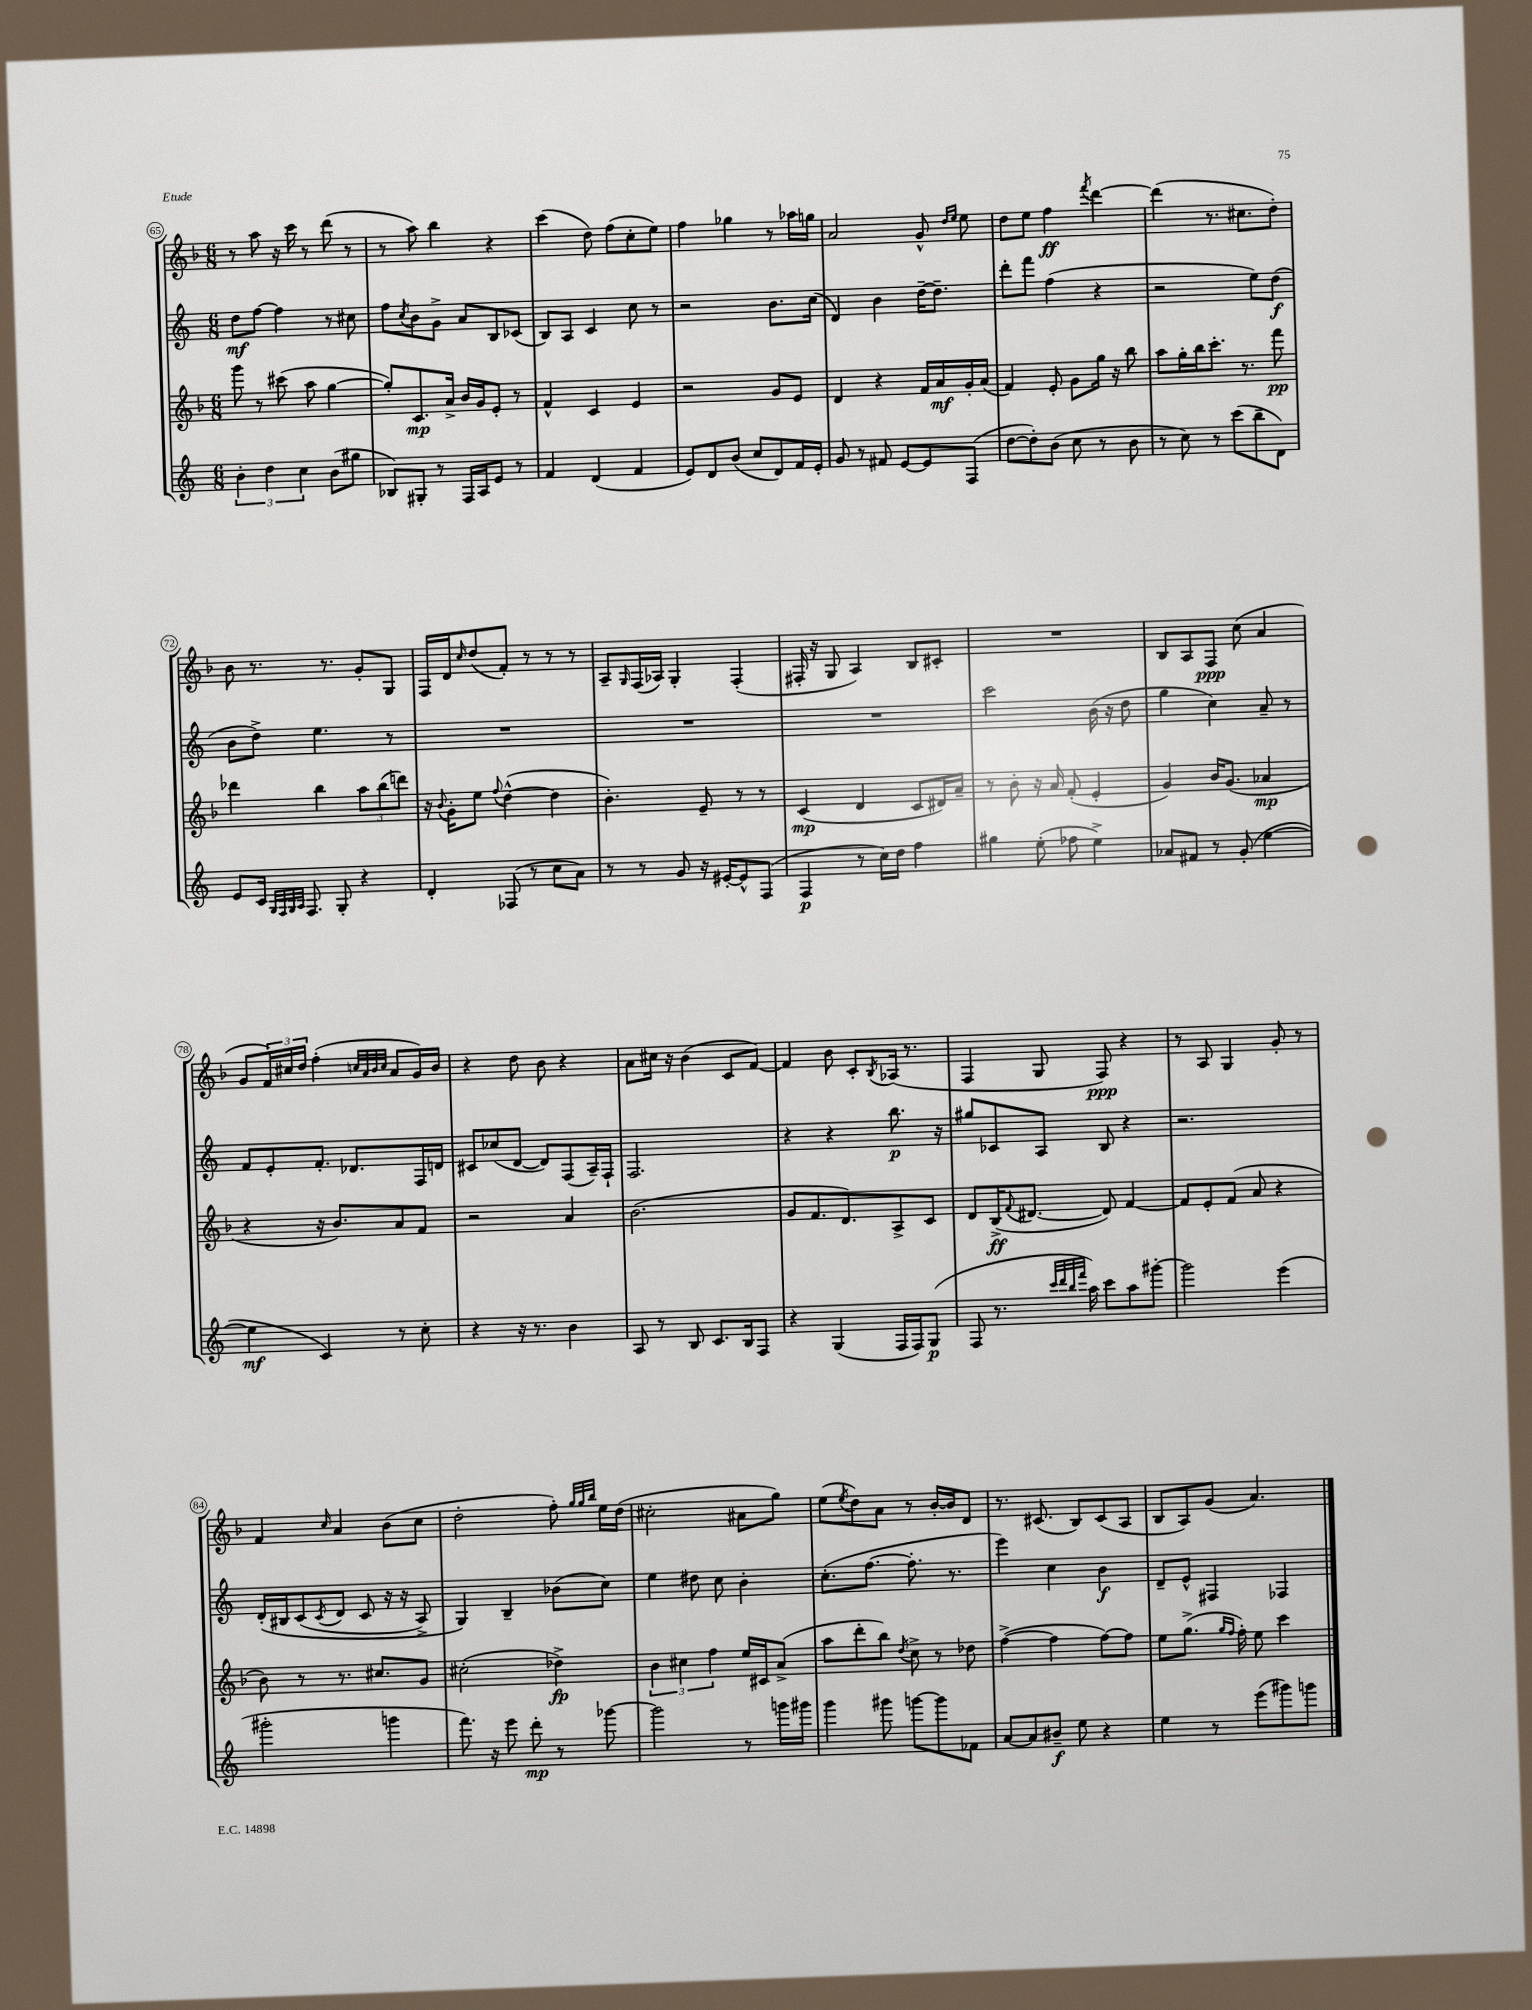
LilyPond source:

<<
\new StaffGroup <<
\new Staff = "s0" {
    \clef treble \key f \major \numericTimeSignature \time 6/8
    r8 a''8 r16 c'''16 r8 d'''8( r8 |
    r8 a''8) bes''4 r4 |
    c'''4( d''8) f''8( c''8-. e''8) |
    f''4 ges''4 r8 aes''16 g''16 |
    a'2 g'8-^ \grace { d''16 e''16 } e''8 |
    d''8 e''8 f''4\ff \acciaccatura { f'''8 } d'''4~ |
    d'''4( r8. cis''8. d''8-.) |
    bes'8 r8. r8. g'8-. g8 |
    f16 d'16 \grace { c''16 } d''8( f'8-.) r8 r8 r8 |
    a8-- \grace { g16 } f16( aes16) g4-. f4-.( |
    fis16-. r16 g8 a4) bes8 cis'8-. |
    R2. |
    bes8 a8 f8\ppp c''8( a'4 |
    g'8 \tuplet 3/2 { f'16) cis''16 d''16 } f''4-.( \grace { c''32 a'32 bes'32 c''32 } a'8 g'16) bes'16 |
    r4 d''8 bes'8 r4 |
    a'8 cis''16 r16 bes'4( c'8 f'8~) |
    f'4 bes'8 c'8-. \acciaccatura { bes8 } aes16( r8. |
    f4 g8 f8\ppp) r4 |
    r8 a8 g4 g'8-. r8 |
    f'4 \grace { c''16 } a'4 bes'8( c''8 |
    d''2-. f''8-.) \grace { g''32 g''32 bes''32 } e''16 d''16( |
    cis''2-. ais'8 g''8) |
    e''8( \acciaccatura { e''8 } d''8) a'8 r8 bes'16~-. bes'16 d'8 |
    r8. cis'8.( bes8) cis'8( a8 |
    bes8 a8) g'8( a'4.) \bar "|." |
}
\new Staff = "s1" {
    \clef treble \key c \major \numericTimeSignature \time 6/8
    d''8\mf f''8~ f''4 r8 cis''8 |
    f''8 \acciaccatura { c''8 } b'8 g'8-> a'8 b8 ces'8( |
    b8) a8 c'4 c''8 r8 |
    r2 b'8. c''16( |
    d'4) b'4 d''16~-- d''8.-- |
    d'''8-. f'''8 f''4( r4 |
    r2 e''8) d''8\f( |
    b'8 d''8->) e''4. r8 |
    R2. |
    R2. |
    R2. |
    c'''2 b'16( r16 d''8 |
    g''4 c''4) a'8-- r8 |
    f'8 e'8-. f'8.-. des'8. f16 d'16 |
    cis'8 ces''8( d'8~ d'8) f8( a16--) f16-! |
    f2. |
    r4 r4 b''8.\p r16 |
    gis''8 ces'8 a8 b8 r4 |
    r2. |
    d'16-.\( bis16 c'8( \acciaccatura { c'8 } d'8 c'8 r16 r16 a8->) |
    g4\) b4-- bes'8( c''8) |
    e''4 dis''8 c''8 b'4-. |
    c''8.-.( f''8.~ f''8.-. r8. |
    e'''4) c''4 b'4\f |
    d'8-- e'8-^ fis4 fes4 \bar "|." |
}
\new Staff = "s2" {
    \clef treble \key f \major \numericTimeSignature \time 6/8
    g'''8 r8 cis'''8( a''8 g''4~ |
    g''8-.) c'8.\mp a'16-> bes'16 g'16 e'8-. r8 |
    f'4-^ c'4 e'4 |
    r2 g'8 e'8 |
    d'4 r4 f'16 a'16\mf g'16-. a'16( |
    f'4) e'8-. g'8 g''16 r16 bes''8 |
    a''8 g''16-. bes''16 c'''8.-. r8. f'''8\pp |
    des'''4 bes''4 \tuplet 3/2 { a''8 bes''8( d'''8) } |
    r16 \appoggiatura { bes'8 } g'16-. e''8 \appoggiatura { f''8 } d''4~-^( d''4 |
    bes'4.-.) e'8-- r8 r8 |
    c'4\mp( d'4 c'8 dis'16) a'16-- |
    r8 bes'8-. r16 a'16 f'8-.( e'4-. |
    g'4) bes'16 g'8.( aes'4\mp |
    r4 r16 bes'8.) a'8 f'8 |
    r2 a'4 |
    bes'2.( |
    g'8 f'8. d'8.) a8-> c'8 |
    d'8 bes16->\ff( \appoggiatura { f'8 } dis'8.~ dis'8) f'4~ |
    f'8 e'8-. f'8( a'8 r4 |
    bes'8) r8 r8. cis''8. g'8 |
    cis''2-.( des''4->\fp) |
    \tuplet 3/2 { bes'4 cis''4 f''4 } e''16 cis'16 a'8->( |
    a''8 d'''8-. bes''8) \acciaccatura { d''8 } c''8-> r8 des''8 |
    f''4~->( f''4 f''8~) f''8 |
    e''8 g''8.->( \grace { g''16 f''16 } f''16-.) e''8 c'''4 \bar "|." |
}
\new Staff = "s3" {
    \clef treble \key c \major \numericTimeSignature \time 6/8
    \tuplet 3/2 { b'4-. d''4 c''4 } b'8( gis''8 |
    bes8) gis8-. r8 f16 a16 e'8 r8 |
    f'4 d'4( f'4 |
    e'8) d'8 b'8( c''8 d'8) f'16 e'16-. |
    g'8 r8 fis'8 e'8~ e'8 f8( |
    d''8~ d''8-.) b'8( c''8 r8 b'8 |
    r8 c''8) r8 c'''8( b''8-- d'8) |
    e'8 c'16 \grace { g32 f32 g32 a32 } f8. g8-. r4 |
    d'4-. fes8( r8 c''8 a'8) |
    r8 r8 g'8 r16 eis'16~-. eis'8-^ f8( |
    f4\p r8 c''16) d''16 f''4 |
    gis''4 e''8-.( fes''8 e''4->) |
    aes'8 fis'8 r8 g'8-.( e''4~ |
    e''4\mf c'4) r8 c''8-. |
    r4 r16 r8. b'4 |
    a8 r8 b8 c'8. b16 f8 |
    r4 g4( f16 f16) g8\p( |
    f8 r8. \grace { c'''32 d'''32 b''32 f'''32 } a''16) c'''8 a''8 gis'''8~-. |
    gis'''2 e'''4( |
    gis'''2-. g'''4 |
    f'''8.) r16 e'''8 d'''8-.\mp r8 ges'''8~ |
    ges'''2 r8 g'''16 gis'''16 |
    g'''4 gis'''8 g'''8~ g'''8 fes'8 |
    a'8~ a'8 bis'8--\f e''8 r4 |
    e''4 r8 e'''8( gis'''8) g'''8 \bar "|." |
}
>>
>>
\layout { \context { \Score currentBarNumber = #65 \override BarNumber.stencil = #(make-stencil-circler 0.1 0.3 ly:text-interface::print) } }
